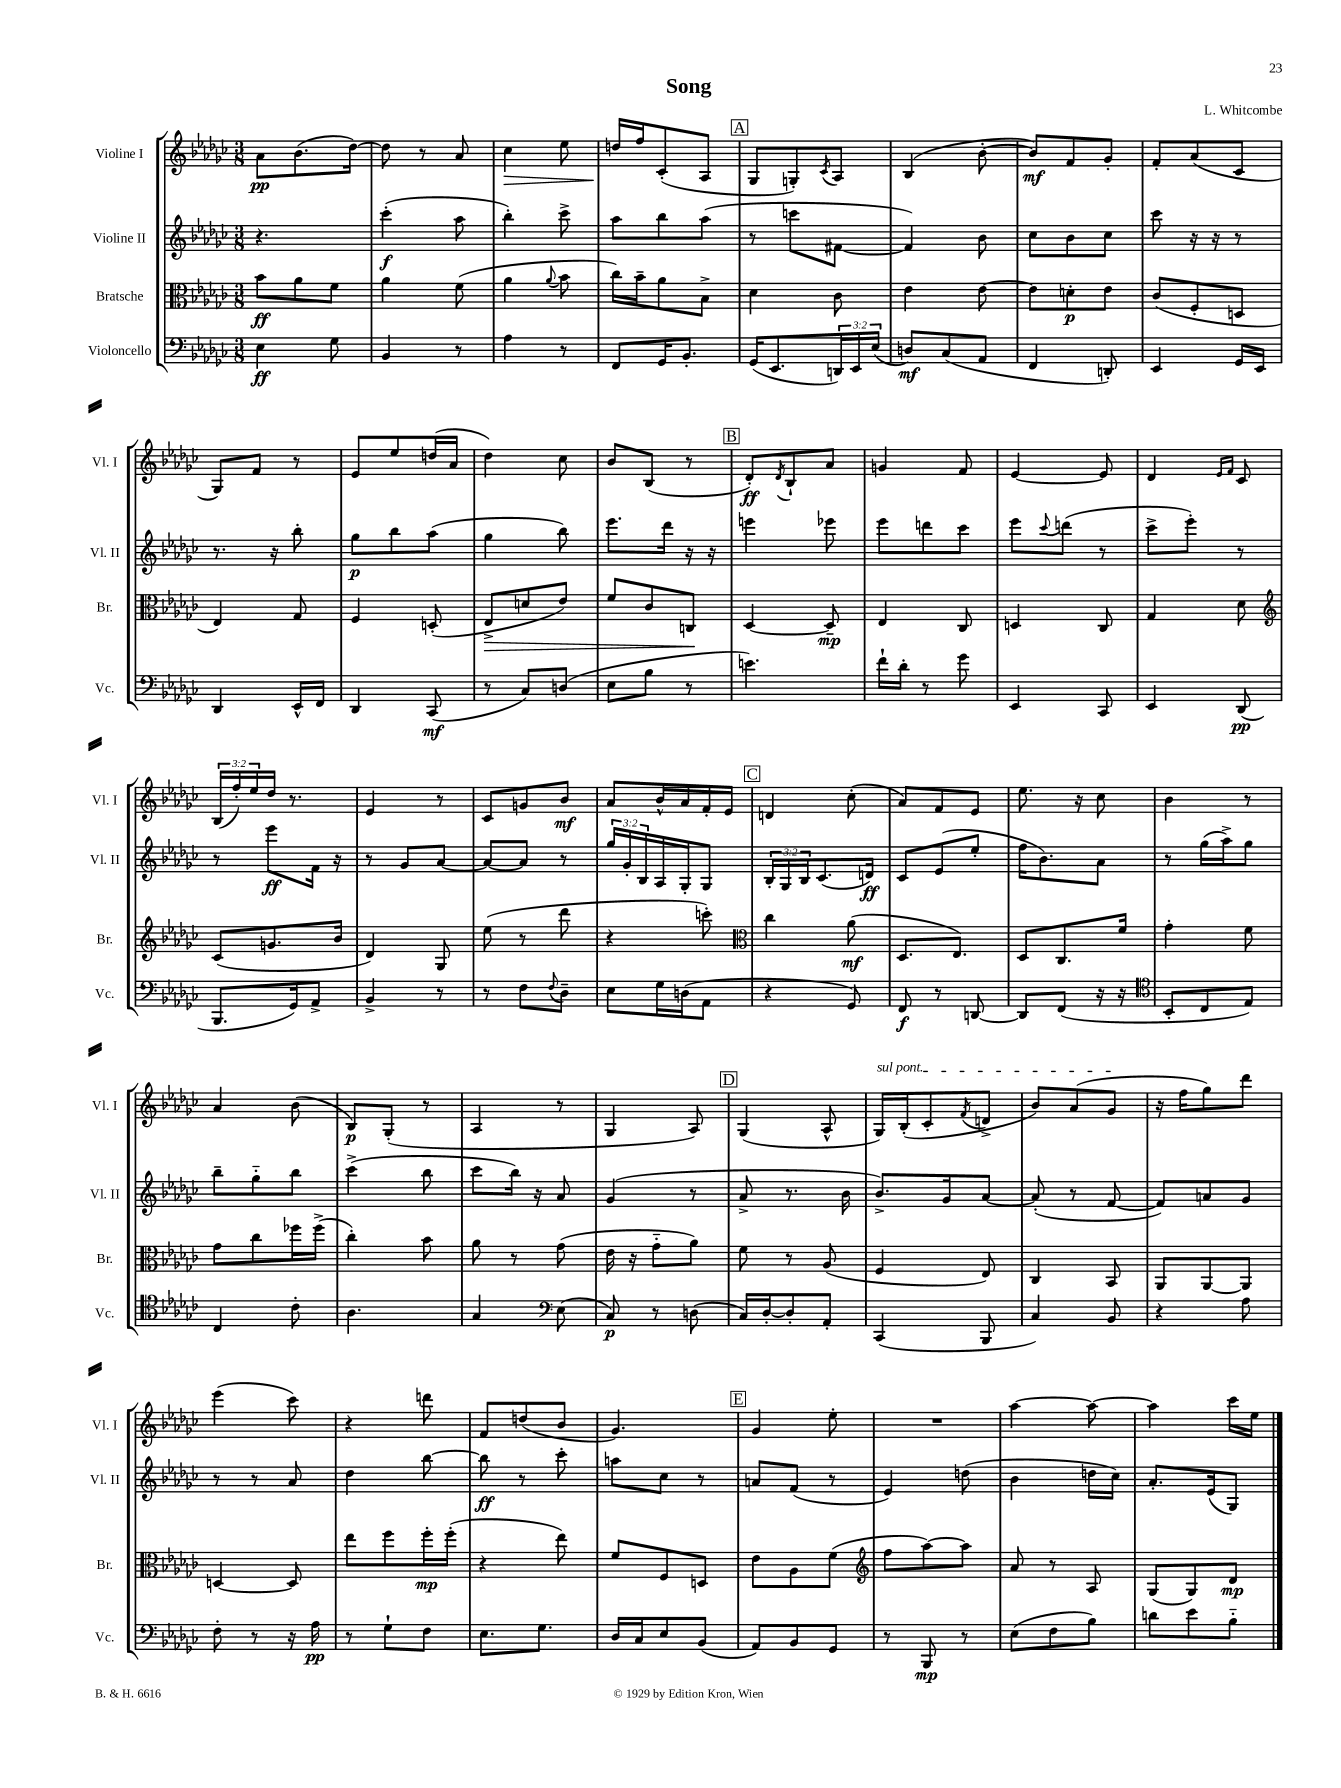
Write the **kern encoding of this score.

**kern	**kern	**kern	**kern
*staff4	*staff3	*staff2	*staff1
*clefF4	*clefC3	*clefG2	*clefG2
*k[b-e-a-d-g-c-]	*k[b-e-a-d-g-c-]	*k[b-e-a-d-g-c-]	*k[b-e-a-d-g-c-]
*M3/8	*M3/8	*M3/8	*M3/8
4E-\	8b-\L	4.r	8a-\L
.	8a-\	.	(8.b-\
8G-\	8f\J	.	.
.	.	.	[16dd-\Jk)
=	=	=	=
4BB-/	4a-\	(4ccc-'\	8dd-\]
.	.	.	8r
8r	(8f\	8aa-\	8a-/
=	=	=	=
4A-\	4a-\	4bb-'\)	4cc-\
.	8qqa-/	.	.
8r	8b-\	8ccc-^\	8ee-\
=	=	=	=
8FF/L	16cc-\LL)	8aa-\L	16dd/LL
.	16b-~\J	.	16ff/J
16GG-/K	8a-\	8bb-\	(8c-'/
8.BB-'/J	.	.	.
.	8B-^\J	(8aa-\J	8A-/J
=	=	=	=
(16GG-/LK	4d-\	8r	8G-/L
8.EE-/	.	.	.
.	.	8ccc\L	8G'/)
.	.	.	8qc-/
24DD/L)	8c-\	[8f#\J	8A-/J
24EE-/	.	.	.
(24E-/JJ	.	.	.
=	=	=	=
8D/L)	4e-\	4f#/])	(4B-/
(8C-/	.	.	.
8AA-/J	[8e-\	8b-\	[8b-'\
=	=	=	=
4FF/	8e-\]L	8cc-\L	8b-/]L)
.	8d'\	8b-\	8f/
8DD'/)	8e-\J	8cc-\J	8g-'/J
=	=	=	=
4EE-/	(8c-/L	8ccc-\	8f'/L
.	8F'/	16r	(8a-/
.	.	16r	.
16GG-/LL	8D/J	8r	8c-/J
16EE-/JJ	.	.	.
=	=	=	=
4DD-/	4E-/)	8.r	8G-/L)
.	.	.	8f/J
.	.	16r	.
16EE-^^/LL	8G-/	8bb-'\	8r
16FF/JJ	.	.	.
=	=	=	=
4DD-/	4F/	8gg-\L	8e-/L
.	.	8bb-\	8ee-/
(8CC-/	(8D'/	(8aa-\J	(16dd/L
.	.	.	16a-/JJ
=	=	=	=
8r	8E-^/L	4gg-\	4dd-\)
8C-/L)	8d/	.	.
(8D/J	8e-/J)	8bb-\)	8cc-\
=	=	=	=
8E-\L	8f/L	8.eee-\L	8b-/L
8B-\J	8c-/	.	(8B-/J
.	.	16ddd-\Jk	.
8r	8C/J	16r	8r
.	.	16r	.
=	=	=	=
4.e\)	[4D-/	4eee\	8d-'/L)
.	.	.	8qd-/
.	.	.	8B-`/
.	8D-~/]	8eee-\	8a-/J
=	=	=	=
16f`\LL	4E-/	8eee-\L	4g/
16d-'\JJ	.	.	.
8r	.	8ddd\	.
8g-\	8C-/	8ccc-\J	8f/
=	=	=	=
4EE-/	4D/	8eee-\L	[4e-/
.	.	8qqccc-/	.
.	.	(8ddd\J	.
8CC-/	8C-/	8r	8e-/]
=	=	=	=
4EE-/	4G-/	8ccc-^\L	4d-/
.	.	8eee-'\J)	.
.	.	.	16qqe-/LL
.	.	.	16qqf/JJ
(8DD-/	8d-\	8r	8c-/
=	=	=	=
*	*clefG2	*	*
8.BBB-/L	(8c-/L	8r	(24B-/LL
.	.	.	24ff'/)
.	.	.	24ee-/
.	8.g/	8eee-\L	16dd-/JJ
16GG-/k)	.	.	8.r
8AA-^/J	.	16f\Jk	.
.	16b-/Jk	16r	.
=	=	=	=
4BB-^/	4d-/)	8r	4e-/
.	.	8g-/L	.
8r	8G-/	[8a-/J	8r
=	=	=	=
8r	(8ee-\	8a-/_L	8c-/L
8F\L	8r	8a-/]J	8g/
8qqF/	.	.	.
8D-~\J	8ddd-\	8r	8b-/J
=	=	=	=
8E-\L	4r	24gg-/LL	8a-/L
.	.	24g-'/	.
.	.	24B-/	.
16G-\L	.	16A-/	16b-^^/L
(16D\J	.	16G-'/J	16a-/
8AA-\J	8ccc'\)	8G-/J	16f'/
.	.	.	16e-/JJ
=	=	=	=
*	*clefC3	*	*
4r	4cc-\	24B-'/LL	4d/
.	.	24G-/	.
.	.	24B-/J	.
.	.	(8.c-/	.
8GG-/)	(8a-\	.	(8cc-'\
.	.	16d/Jk)	.
=	=	=	=
8FF/	8.D-/L	8c-/L	8a-/L)
8r	.	(8e-/	8f/
.	8.E-/J)	.	.
[8DD/	.	8ee-'/J	8e-/J
=	=	=	=
8DD/]L	8D-/L	16ff\LK	8.ee-\
.	.	8.b-\)	.
(8FF/J	8.C-/	.	.
.	.	.	16r
16r	.	8a-\J	8cc-\
16r	16f/Jk	.	.
=	=	=	=
*clefC4	*	*	*
8BB-'/L	4g-'\	8r	4b-\
8C-/	.	(16gg-\LL	.
.	.	16aa-^\J)	.
8E-/J)	8f\	8gg-\J	8r
=	=	=	=
4C-/	8g-\L	8bb-~\L	4a-/
.	8cc-\	8gg-'~\	.
8c-'\	16ff-\L	8bb-\J	(8b-\
.	(16ff-^\JJ	.	.
=	=	=	=
4.A-\	4cc-'\)	(4ccc-^\	8B-/L)
.	.	.	(8G-'/J
.	8b-\	8bb-\	8r
=	=	=	=
4G-/	8a-\	8ccc-\L	4A-/
.	8r	16bb-\Jk)	.
.	.	16r	.
*clefF4	*	*	*
(8E-\	(8g-\	8a-/	8r
=	=	=	=
8C-/)	16e-\	(4g-/	4G-/
.	16r	.	.
8r	8g-'~\L	.	.
(8D\	8a-\J)	8r	8A-/)
=	=	=	=
16C-/LL)	8f\	8a-^/	(4G-/
[16D-'/J	.	.	.
8D-'/]	8r	8.r	.
8AA-'/J	(8A-/	.	8A-^^/
.	.	16b-\	.
=	=	=	=
(4CC-/	4F/	8.b-^/L)	16G-/LL)
.	.	.	(16B-'/J
.	.	.	8c-'/
.	.	16g-/k	.
.	.	.	8qf/
8BBB-/	8E-/)	[8a-/J	8d^/J
=	=	=	=
4C-/)	4C-/	(8a-'/]	8b-/L)
.	.	8r	(8a-/
8BB-/	8BB-/	[8f/	8g-/J
=	=	=	=
4r	8AA-/L	8f/]L)	16r
.	.	.	16ff\LK
.	[8AA-/	8a/	8gg-\)
8A-\	8AA-/]J	8g-/J	8ddd-\J
=	=	=	=
8F'\	[4D/	8r	(4eee-\
8r	.	8r	.
16r	8D/]	8a-/	8ccc-\)
16A-\	.	.	.
=	=	=	=
8r	8ee-\L	4dd-\	4r
8G-`\L	8ff\	.	.
8F\J	16ff'\L	[8bb-\	8ddd\
.	(16ff'\JJ	.	.
=	=	=	=
8.E-\L	4r	8bb-\]	8f/L
.	.	8r	(8dd/
8.G-\J	.	.	.
.	8ee-\)	8ccc-'\	8b-/J
=	=	=	=
16D-/LL	8f/L	8aa\L	4.g-/)
16C-/J	.	.	.
8E-/	8F/	8cc-\J	.
(8BB-/J	8D/J	8r	.
=	=	=	=
8AA-/L)	8e-\L	8a/L	4g-/
8BB-/	8A-\	(8f/J	.
8GG-/J	(8f\J	8r	8ee-'\
=	=	=	=
*	*clefG2	*	*
8r	8ff\L	4e-/)	4.r
8BBB-/	[8aa-\)	.	.
8r	8aa-\]J	(8dd\	.
=	=	=	=
(8E-\L	8a-/	4b-\	[4aa-\
8F\	8r	.	.
8B-\J)	8A-/	16dd\LL	8aa-\_
.	.	16cc-\JJ)	.
=	=	=	=
8d\L	(8G-/L	8.a-'/L	4aa-\]
8e-\	8G-/)	.	.
.	.	(16e-/k	.
8B-'~\J	8d-/J	8G-/J)	16ccc-\LL
.	.	.	16ee-\JJ
==	==	==	==
*-	*-	*-	*-
